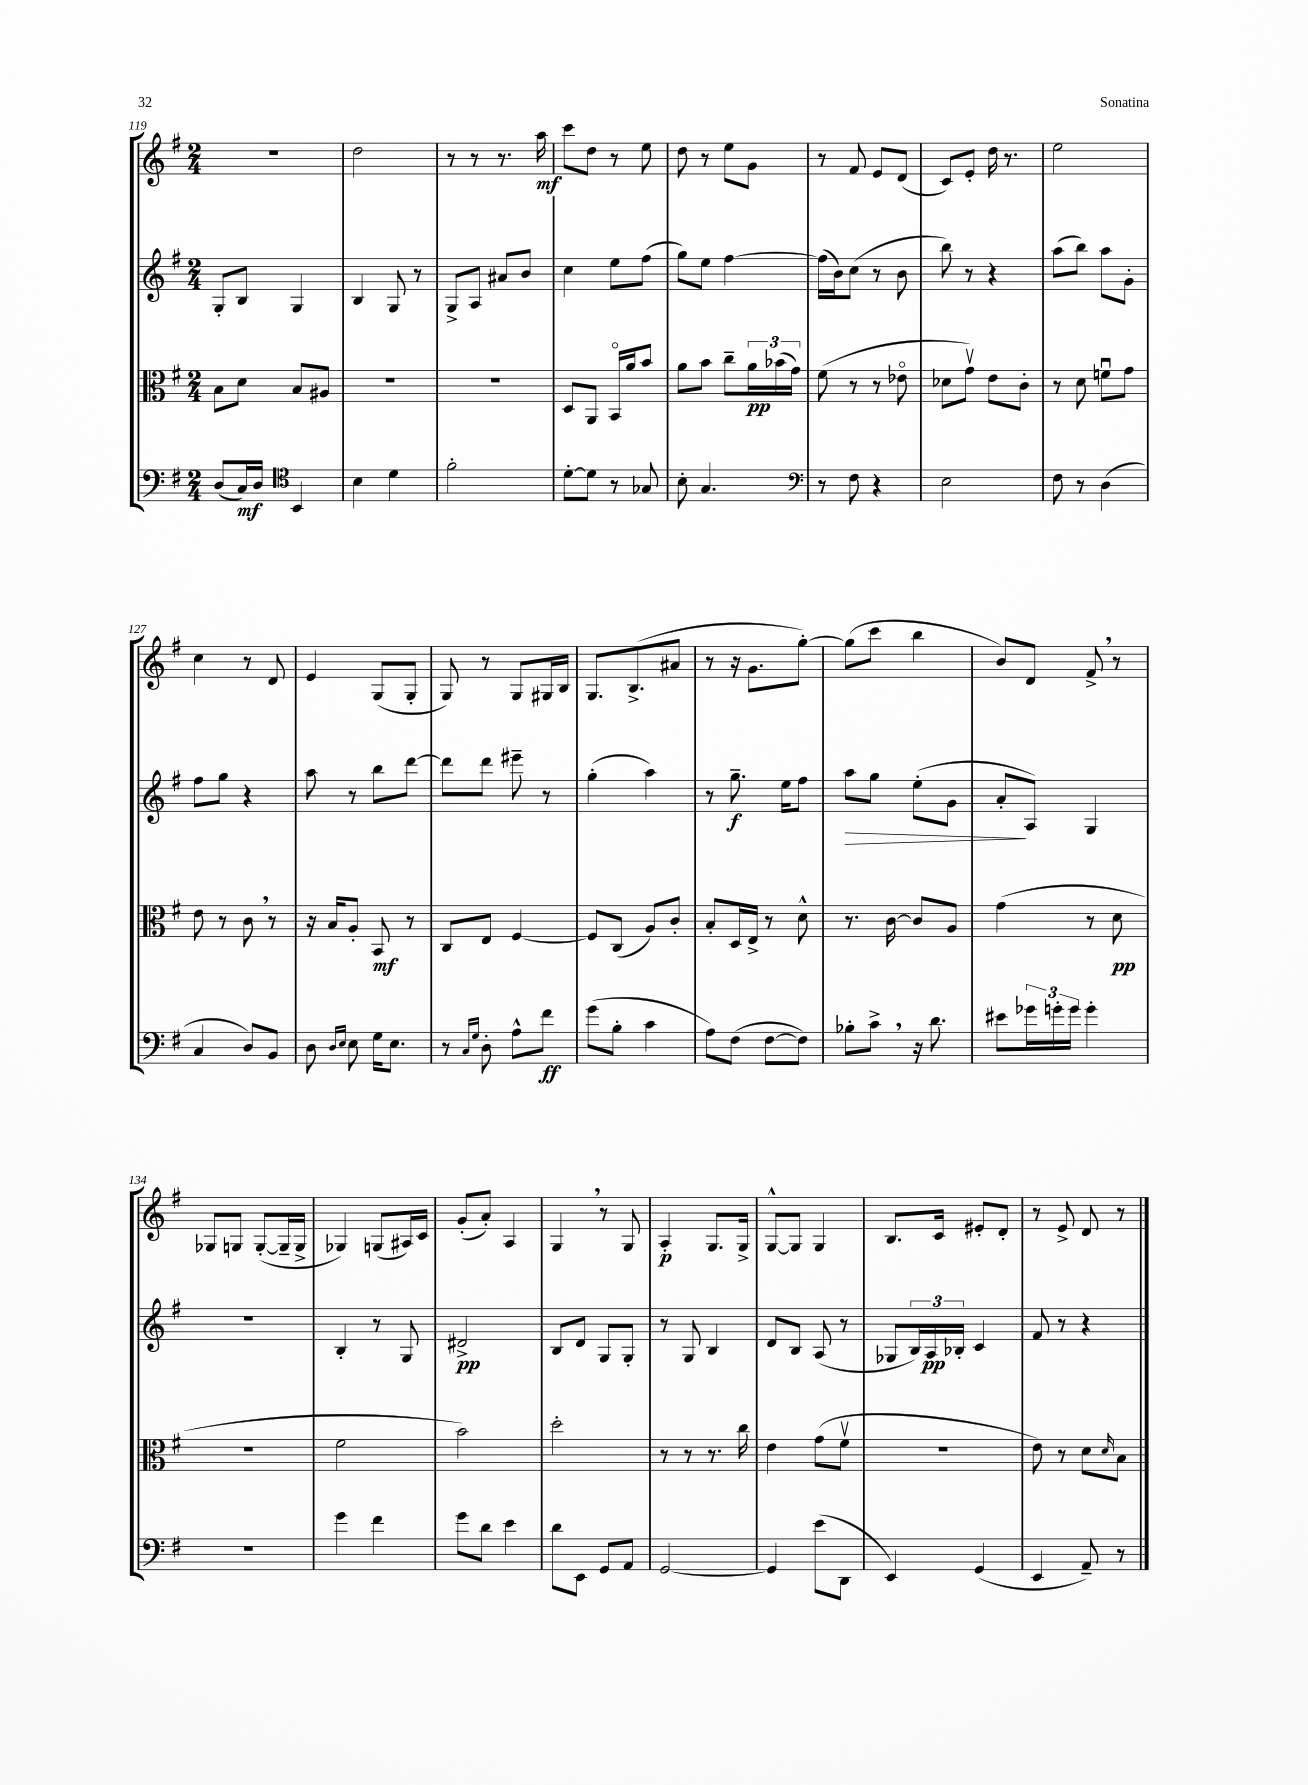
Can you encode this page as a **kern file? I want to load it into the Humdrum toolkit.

**kern	**kern	**kern	**kern
*staff4	*staff3	*staff2	*staff1
*clefF4	*clefC3	*clefG2	*clefG2
*k[f#]	*k[f#]	*k[f#]	*k[f#]
*M2/4	*M2/4	*M2/4	*M2/4
(8D	8B	8G'	2r
16C)	8d	8B	.
16D	.	.	.
*clefC4	*	*	*
4BB	8B	4G	.
.	8A#	.	.
=	=	=	=
4B	2r	4B	2dd
4d	.	8G	.
.	.	8r	.
=	=	=	=
2f#'	2r	8G^	8r
.	.	8A	8r
.	.	8a#	8.r
.	.	8b	.
.	.	.	16aa
=	=	=	=
[8d'	8D	4cc	8ccc
8d]	8AA	.	8dd
8r	16BBo	8ee	8r
.	16a	.	.
8G-	8b	(8ff#	8ee
=	=	=	=
8B'	8a	8gg)	8dd
4.G	8b	8ee	8r
.	8cc~	[4ff#	8ee
.	24a	.	8g
.	(24b-	.	.
.	24g)	.	.
=	=	=	=
*clefF4	*	*	*
8r	(8f#	(16ff#]	8r
.	.	16b)	.
8F#	8r	(8cc	8f#
4r	8r	8r	8e
.	8e-o	8b	(8d
=	=	=	=
2E	8d-	8bb)	8c)
.	8gv)	8r	8e'
.	8e	4r	16dd
.	.	.	8.r
.	8c'	.	.
=	=	=	=
8F#	8r	(8aa	2ee
8r	8d	8bb)	.
(4D	8fu	8aa	.
.	8g	8g'	.
=	=	=	=
4C	8e	8ff#	4cc
.	8r	8gg	.
8D)	8c	4r	8r
8BB	8r	.	8d
=	=	=	=
8D	16r	8aa	4e
.	16B	.	.
16qqD	.	.	.
16qqE	.	.	.
8E	8A'	8r	.
16G	8BB	8bb	(8G
8.E	.	.	.
.	8r	[8ddd	8G'
=	=	=	=
8r	8C	8ddd]	8G)
16qqC	.	.	.
16qqG	.	.	.
8D'	8E	8ddd	8r
8A^^	[4F#	8eee#~	8G
8f#	.	8r	16G#
.	.	.	16B
=	=	=	=
(8g	8F#]	(4gg'	8.G
8B'	(8C	.	.
.	.	.	(8.B^
4c	8A)	4aa)	.
.	8c'	.	8a#
=	=	=	=
8A)	8B'	8r	8r
(8F#	16D	8.gg~	16r
.	16E^	.	8.g
[8F#	8r	.	.
.	.	16ee	.
8F#])	8d^^	8ff#	[8gg')
=	=	=	=
8B-'	8.r	8aa	(8gg]
8c^	.	8gg	8ccc
.	[16c	.	.
16r	8c]	(8ee'	4bb
8.d	.	.	.
.	8A	8g	.
=	=	=	=
8e#	(4g	8a'	8b)
24g-	.	8A)	8d
24g'	.	.	.
24g	.	.	.
4g'	8r	4G	8f#^
.	8d	.	8r
=	=	=	=
2r	2r	2r	8G-
.	.	.	8G
.	.	.	([8G'
.	.	.	16G~]
.	.	.	16G^
=	=	=	=
4g	2f#	4B'	4G-)
4f#	.	8r	(8G
.	.	8G	16A#)
.	.	.	16c
=	=	=	=
8g	2b)	2d#^	(8g'
8d	.	.	8a')
4e	.	.	4A
=	=	=	=
8d	2dd'	8B	4G
8EE	.	8d	.
8GG	.	8G	8r
8AA	.	8G'	8G
=	=	=	=
[2GG	8r	8r	4A'
.	8r	8G	.
.	8.r	4B	8.G
.	16cc	.	16G^
=	=	=	=
4GG]	4e	8d	[8G^^
.	.	8B	8G]
(8e	(8g	(8A	4G
8DD	8f#v	8r	.
=	=	=	=
4EE)	2r	8G-	8.B
.	.	24B)	.
.	.	24A	.
.	.	.	16c
.	.	24B-'	.
(4GG	.	4c	8e#'
.	.	.	8d'
=	=	=	=
4EE	8e)	8f#	8r
.	8r	8r	8e^
8AA~)	8d	4r	8d
.	16qqd	.	.
8r	8B	.	8r
==	==	==	==
*-	*-	*-	*-
